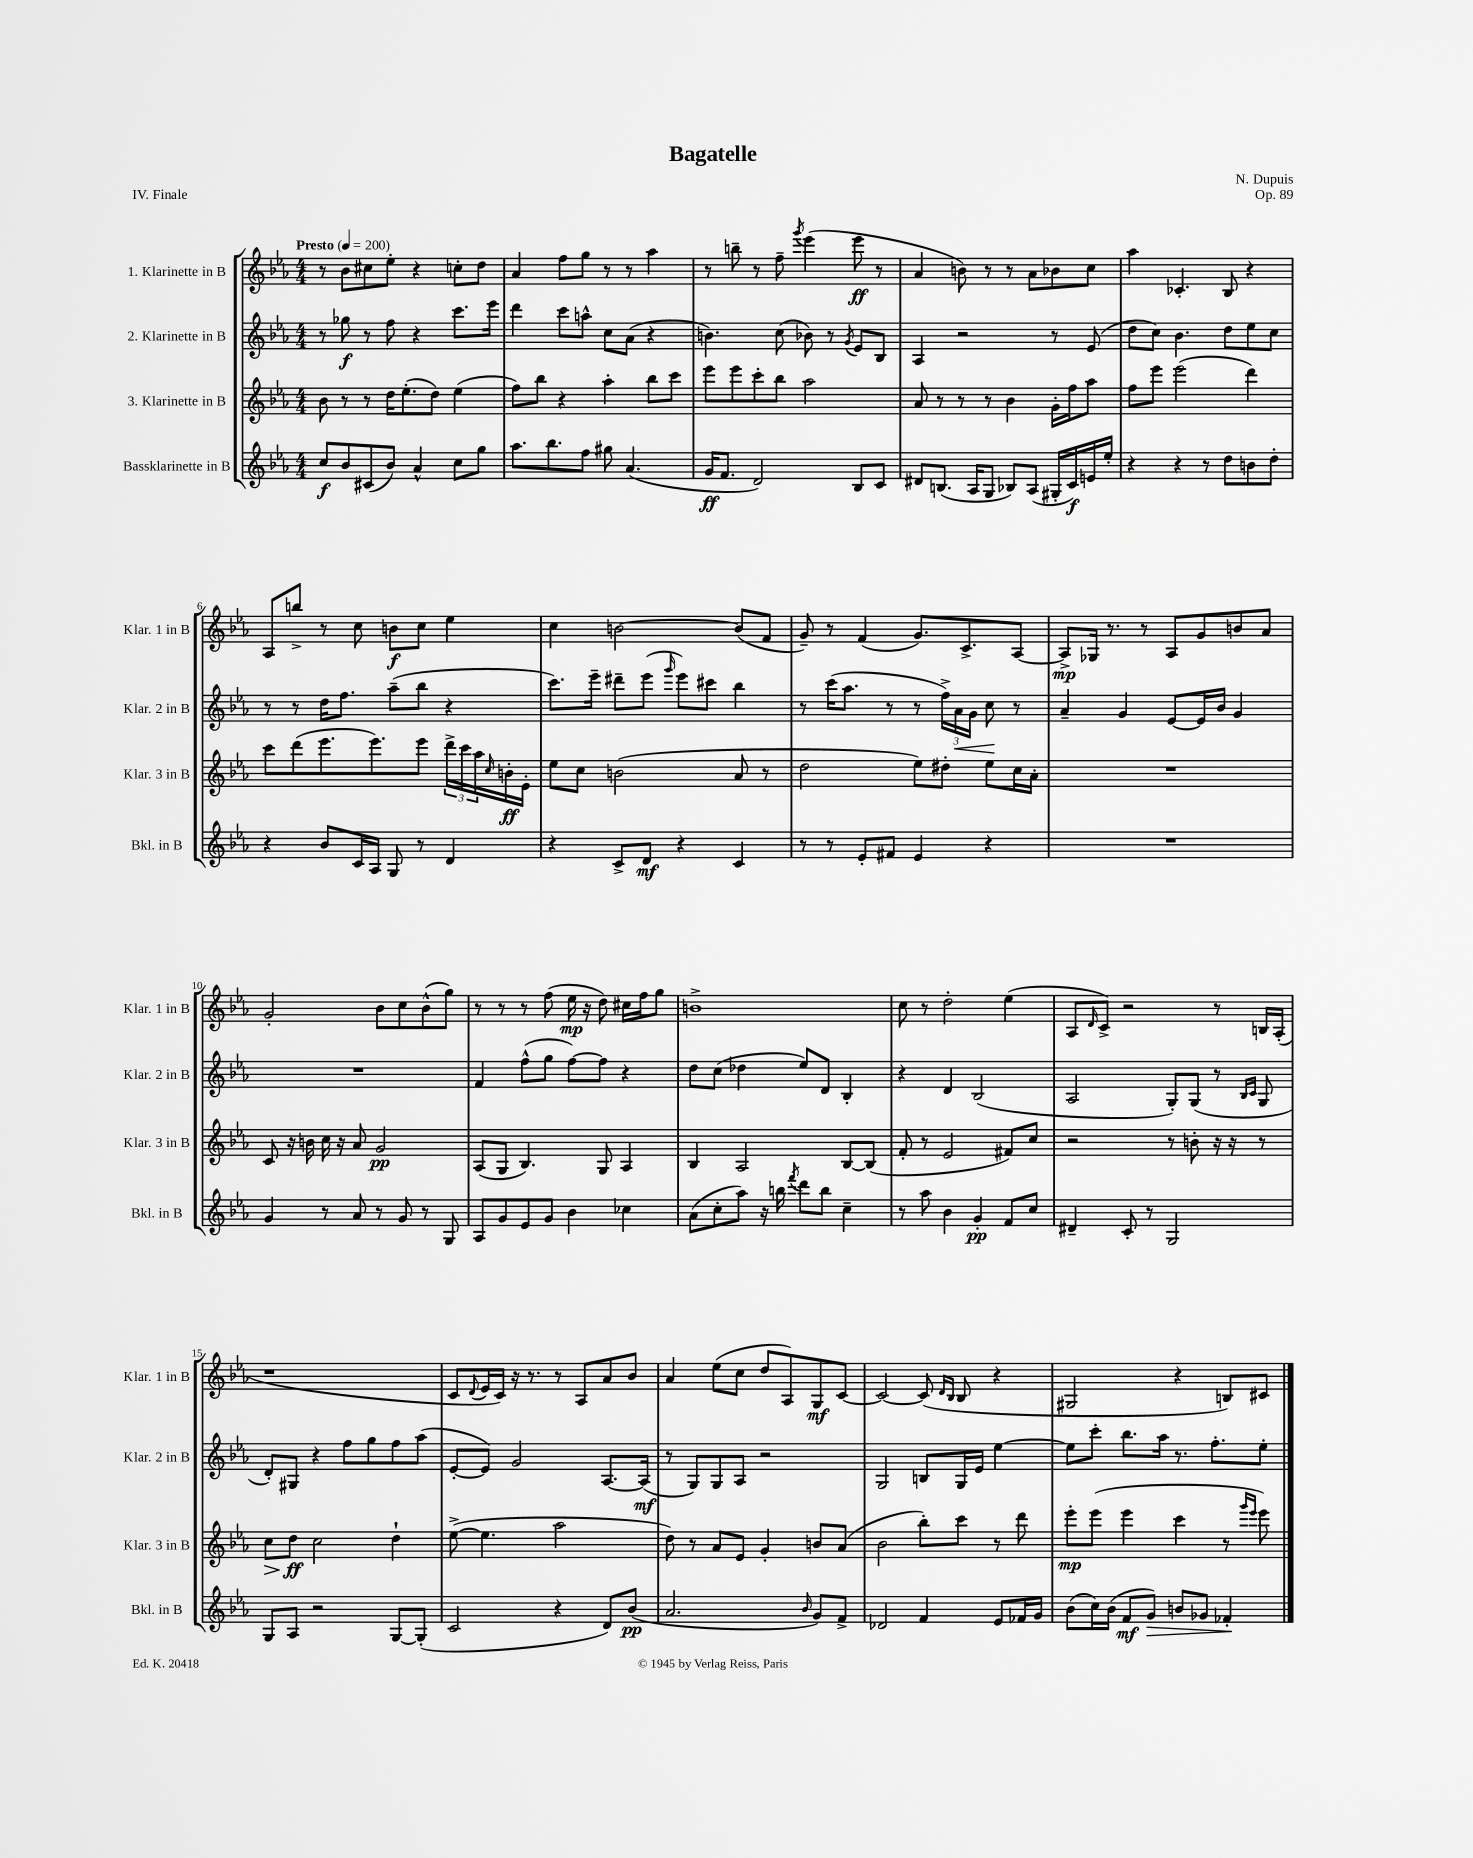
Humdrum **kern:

**kern	**dynam	**kern	**dynam	**kern	**dynam	**kern	**dynam
*part4	*part4	*part3	*part3	*part2	*part2	*part1	*part1
*staff4	*staff4	*staff3	*staff3	*staff2	*staff2	*staff1	*staff1
*I"Bassklarinette in B	*	*I"3. Klarinette in B	*	*I"2. Klarinette in B	*	*I"1. Klarinette in B	*
*I'Bkl. in B	*	*I'Klar. 3 in B	*	*I'Klar. 2 in B	*	*I'Klar. 1 in B	*
*clefG2	*	*clefG2	*	*clefG2	*	*clefG2	*
*k[b-e-a-]	*	*k[b-e-a-]	*	*k[b-e-a-]	*	*k[b-e-a-]	*
*M4/4	*	*M4/4	*	*M4/4	*	*M4/4	*
*MM200	*	*MM200	*	*MM200	*	*MM200	*
=1	=1	=1	=1	=1	=1	=1	=1
!	!	!	!	!	!	!LO:TX:a:B:t=Presto	!
8cc/L	f	8b-\	.	8r	.	8r	.
8b-/	.	8r	.	8gg-X\	f	8b-\L	.
(8c#X/	.	8r	.	8r	.	8cc#X\	.
8b-/J)	.	16dd\KL	.	8ff\	.	8ee-'\J	.
.	.	(8.ee-'\	.	.	.	.	.
4a-^^/	.	.	.	4r	.	4r	.
.	.	8dd\J)	.	.	.	.	.
8cc\L	.	(4ee-\	.	8.ccc\L	.	8ccn'\L	.
8gg\J	.	.	.	.	.	8dd\J	.
.	.	.	.	16eee-\Jk	.	.	.
=2	=2	=2	=2	=2	=2	=2	=2
8.aa-\L	.	8ff\L)	.	4ddd\	.	4a-/	.
.	.	8bb-\J	.	.	.	.	.
8.bb-\	.	.	.	.	.	.	.
.	.	4r	.	8ccc\L	.	8ff\L	.
8ff\J	.	.	.	8aan^^\J	.	8gg\J	.
8gg#X\	.	4aa-'\	.	8cc\L	.	8r	.
(4.a-/	.	.	.	(8a-\J	.	8r	.
.	.	8bb-\L	.	4r	.	4aa-\	.
.	.	8ccc\J	.	.	.	.	.
=3	=3	=3	=3	=3	=3	=3	=3
16g/KL	ff	8eee-\L	.	4.bn\)	.	8r	.
8.f/J	.	.	.	.	.	.	.
.	.	8eee-\	.	.	.	8bbn~\	.
2d/)	.	8ccc'\	.	.	.	8r	.
.	.	8bb-\J	.	(8cc\	.	8ff~\	.
.	.	.	.	.	.	8qggg/	.
.	.	2aa-\	.	8b-X\)	.	(4eee-\	.
.	.	.	.	8r	.	.	.
.	.	.	.	8qg/	.	.	.
8B-/L	.	.	.	8e-/L	.	8eee-\	ff
8c/J	.	.	.	8B-/J	.	8r	.
=4	=4	=4	=4	=4	=4	=4	=4
8d#X/L	.	8a-/	.	4A-/	.	4a-/	.
(8.Bn/J	.	8r	.	.	.	.	.
.	.	8r	.	2r	.	8bn\)	.
16A-/KL	.	.	.	.	.	.	.
8G/J	.	8r	.	.	.	8r	.
8B-X/L)	.	4b-\	.	.	.	8r	.
(8A-/J	.	.	.	.	.	8a-\L	.
16G#X'/LL	.	16g'\LL	.	8r	.	8b-X\	.
16c/)	f	16ff\J	.	.	.	.	.
16en/	.	8aa-\J	.	(8e-/	.	8cc\J	.
16ee-'/JJ	.	.	.	.	.	.	.
=5	=5	=5	=5	=5	=5	=5	=5
4r	.	8ff\L	.	8dd\L	.	4aa-\	.
.	.	8eee-\J	.	8cc\J)	.	.	.
4r	.	(2eee-\	.	4.b-\	.	4.c-X'/	.
8r	.	.	.	.	.	.	.
8dd\L	.	.	.	8dd\L	.	8B-/	.
8bn\	.	4ddd\)	.	8ee-\	.	4r	.
8dd'\J	.	.	.	8cc\J	.	.	.
!!LO:LB:g=z
=6	=6	=6	=6	=6	=6	=6	=6
4r	.	8ccc\L	.	8r	.	8A-/L	.
.	.	(8ddd\	.	8r	.	8bbn^/J	.
8b-/L	.	8.eee-\	.	16dd\KL	.	8r	.
.	.	.	.	8.ff\J	.	.	.
16c/L	.	.	.	.	.	8cc\	.
16A-/JJ	.	8.eee-\)	.	.	.	.	.
8G/	.	.	.	(8aa-~\L	.	8bn\L	f
8r	.	8eee-\J	.	8bb-\J	.	8cc\J	.
4d/	.	24ddd^\LL	.	4r	.	4ee-\	.
.	.	24ccc\	.	.	.	.	.
.	.	24aa-\	.	.	.	.	.
.	.	16qqcc/	.	.	.	.	.
.	.	16bn'\	ff	.	.	.	.
.	.	16e-'\JJ	.	.	.	.	.
=7	=7	=7	=7	=7	=7	=7	=7
4r	.	8ee-\L	.	8.ccc\L)	.	4cc\	.
.	.	8cc\J	.	.	.	.	.
.	.	.	.	16eee-~\Jk	.	.	.
8c^/L	.	(2bn\	.	8ddd#X~\L	.	[2bn\	.
8d/J	mf	.	.	(8eee-\J	.	.	.
.	.	.	.	16qqggg/	.	.	.
4r	.	.	.	8eee-\L)	.	.	.
.	.	.	.	8ccc#X\J	.	.	.
4c/	.	8a-/	.	4bb-\	.	(8b/L]	.
.	.	8r	.	.	.	8f/J	.
=8	=8	=8	=8	=8	=8	=8	=8
8r	.	2dd\	.	8r	.	8g~/)	.
8r	.	.	.	(16ccc\KL	.	8r	.
.	.	.	.	8.aa-\J	.	.	.
8e-'/L	.	.	.	.	.	(4f/	.
8f#X/J	.	.	.	8r	.	.	.
4e-/	.	8ee-\L)	.	8r	.	8.g/L)	.
.	.	8dd#X'\J	.	24ff^\LL)	.	.	.
!	!	!	!	!	!LO:HP:b	!	!
.	.	.	.	24a-\	<	.	.
.	.	.	.	.	.	8.c^/	.
.	.	.	.	24g\JJ	.	.	.
4r	.	8ee-\L	.	8cc\	.	.	.
.	.	16cc\L	.	8r	[	[8A-/J	.
.	.	16a-'\JJ	.	.	.	.	.
=9	=9	=9	=9	=9	=9	=9	=9
1r	.	1r	.	4a-~/	.	8A-^/L]	mp
.	.	.	.	.	.	16G-X/Jk	.
.	.	.	.	.	.	8.r	.
.	.	.	.	4g/	.	.	.
.	.	.	.	.	.	8r	.
.	.	.	.	[8e-/L	.	8A-/L	.
.	.	.	.	16e-/L]	.	8g/	.
.	.	.	.	16b-/JJ	.	.	.
.	.	.	.	4g/	.	8bn/	.
.	.	.	.	.	.	8a-/J	.
!!LO:LB:g=z
=10	=10	=10	=10	=10	=10	=10	=10
4g/	.	8c/	.	1r	.	2g'/	.
.	.	16r	.	.	.	.	.
.	.	16bn\	.	.	.	.	.
8r	.	16cc\	.	.	.	.	.
.	.	16r	.	.	.	.	.
8a-/	.	8a-/	.	.	.	.	.
8r	.	2g/	pp	.	.	8b-\L	.
8g/	.	.	.	.	.	8cc\	.
8r	.	.	.	.	.	(8b-^^\	.
8G/	.	.	.	.	.	8gg\J)	.
=11	=11	=11	=11	=11	=11	=11	=11
8A-/L	.	(8A-/L	.	4f/	.	8r	.
8g/	.	8G/J	.	.	.	8r	.
8e-/	.	4.B-/)	.	(8ff^^\L	.	8r	.
8g/J	.	.	.	8gg\J	.	(8ff\	.
4b-\	.	.	.	[8ff\L)	.	16ee-\	mp
.	.	.	.	.	.	16r	.
.	.	8G/	.	8ff\J]	.	8dd\)	.
4cc-X\	.	4A-/	.	4r	.	16cc#X\LL	.
.	.	.	.	.	.	16ff\J	.
.	.	.	.	.	.	8gg\J	.
=12	=12	=12	=12	=12	=12	=12	=12
(8a-\L	.	4B-/	.	8dd\L	.	1bn^	.
8cc'\	.	.	.	(8cc\J	.	.	.
8aa-\J)	.	2A-/	.	4dd-X\	.	.	.
16r	.	.	.	.	.	.	.
16bbn\	.	.	.	.	.	.	.
8qfff/	.	.	.	.	.	.	.
8ddd\L	.	.	.	8ee-/L)	.	.	.
8bb\J	.	.	.	8d/J	.	.	.
4cc~\	.	[8B-/L	.	4B-'/	.	.	.
.	.	(8B-/J]	.	.	.	.	.
=13	=13	=13	=13	=13	=13	=13	=13
8r	.	8f'/	.	4r	.	8cc\	.
8aa-\	.	8r	.	.	.	8r	.
4b-\	.	2e-/	.	4d/	.	2dd'\	.
4g'/	pp	.	.	(2B-/	.	.	.
8f/L	.	8f#X/L)	.	.	.	(4ee-\	.
8cc/J	.	8cc/J	.	.	.	.	.
=14	=14	=14	=14	=14	=14	=14	=14
4d#X~/	.	2r	.	2A-/	.	8A-/L	.
.	.	.	.	.	.	16qqd/	.
.	.	.	.	.	.	8c^/J)	.
8c'/	.	.	.	.	.	2r	.
8r	.	.	.	.	.	.	.
2G/	.	8r	.	8G'/L)	.	.	.
.	.	8bn'\	.	(8G/J	.	.	.
.	.	16r	.	8r	.	8r	.
.	.	16r	.	.	.	.	.
.	.	.	.	16qqB-/LL	.	.	.
.	.	.	.	16qqc/JJ	.	.	.
.	.	8r	.	8G/	.	16Bn/LL	.
.	.	.	.	.	.	(16A-'/JJ	.
!!LO:LB:g=z
=15	=15	=15	=15	=15	=15	=15	=15
!	!	!	!LO:HP:b	!	!	!	!
8G/L	.	8cc\L	>	8d'/L)	.	1r	.
8A-/J	.	8dd\J	ff	8G#X/J	.	.	.
2r	.	2cc\	]	4r	.	.	.
.	.	.	.	8ff\L	.	.	.
.	.	.	.	8gg\	.	.	.
[8G/L	.	4dd`\	.	8ff\	.	.	.
(8G'/J]	.	.	.	(8aa-\J	.	.	.
=16	=16	=16	=16	=16	=16	=16	=16
2c/	.	([8ee-^\	.	[8e-'/L	.	8c/L	.
.	.	.	.	.	.	8qqd/	.
.	.	4.ee-\]	.	8e-/J])	.	16e-/L	.
.	.	.	.	.	.	16c/JJ)	.
.	.	.	.	2g/	.	16r	.
.	.	.	.	.	.	8.r	.
4r	.	2aa-\	.	.	.	8r	.
.	.	.	.	.	.	8A-/L	.
8d/L)	.	.	.	[8.A-/L	.	8a-/	.
(8b-/J	pp	.	.	.	.	8b-/J	.
.	.	.	.	(16A-/Jk]	mf	.	.
=17	=17	=17	=17	=17	=17	=17	=17
2.a-/	.	8dd\)	.	8r	.	4a-/	.
.	.	8r	.	8G/L)	.	.	.
.	.	8a-/L	.	8G/	.	(8ee-\L	.
.	.	8e-/J	.	8A-/J	.	8cc\J	.
.	.	4g'/	.	2r	.	8dd/L	.
.	.	.	.	.	.	8A-/)	.
16qqb-/	.	.	.	.	.	.	.
8g/L)	.	8bn/L	.	.	.	8G/	mf
8f^/J	.	(8a-/J	.	.	.	[8c/J	.
=18	=18	=18	=18	=18	=18	=18	=18
2d-X/	.	2b-\	.	2G/	.	2c/_	.
4f/	.	8bb-'\L)	.	8Bn/L	.	(8c/]	.
.	.	.	.	.	.	16qqd/LL	.
.	.	.	.	.	.	16qqB-/JJ	.
.	.	8ccc\J	.	16G/L	.	8B-/	.
.	.	.	.	16e-/JJ	.	.	.
8e-/L	.	8r	.	[4ee-\	.	4r	.
16f-X/L	.	8ddd\	.	.	.	.	.
16g/JJ	.	.	.	.	.	.	.
=19	=19	=19	=19	=19	=19	=19	=19
(8b-\L	.	8eee-'\L	mp	8ee-\L]	.	2G#X/	.
16cc\L)	.	(8eee-\J	.	8ccc'\J	.	.	.
(16b-\JJ	.	.	.	.	.	.	.
8f/L	mf	4eee-\	.	8.bb-\L	.	.	.
!	!LO:HP:b	!	!	!	!	!	!
8g/J)	>	.	.	.	.	.	.
.	.	.	.	16aa-\Jk	.	.	.
8bn/L	.	4ccc\	.	8.r	.	4r	.
8g-X/J	.	.	.	.	.	.	.
.	.	.	.	8.ff'\L	.	.	.
4f-X'/	.	8r	.	.	.	8Bn/L)	.
.	.	16qqggg/LL	.	.	.	.	.
.	.	16qqeee-/JJ	.	.	.	.	.
.	.	8eee-\)	.	8ee-'\J	.	8c#X/J	.
.	]	.	.	.	.	.	.
==	==	==	==	==	==	==	==
*-	*-	*-	*-	*-	*-	*-	*-
